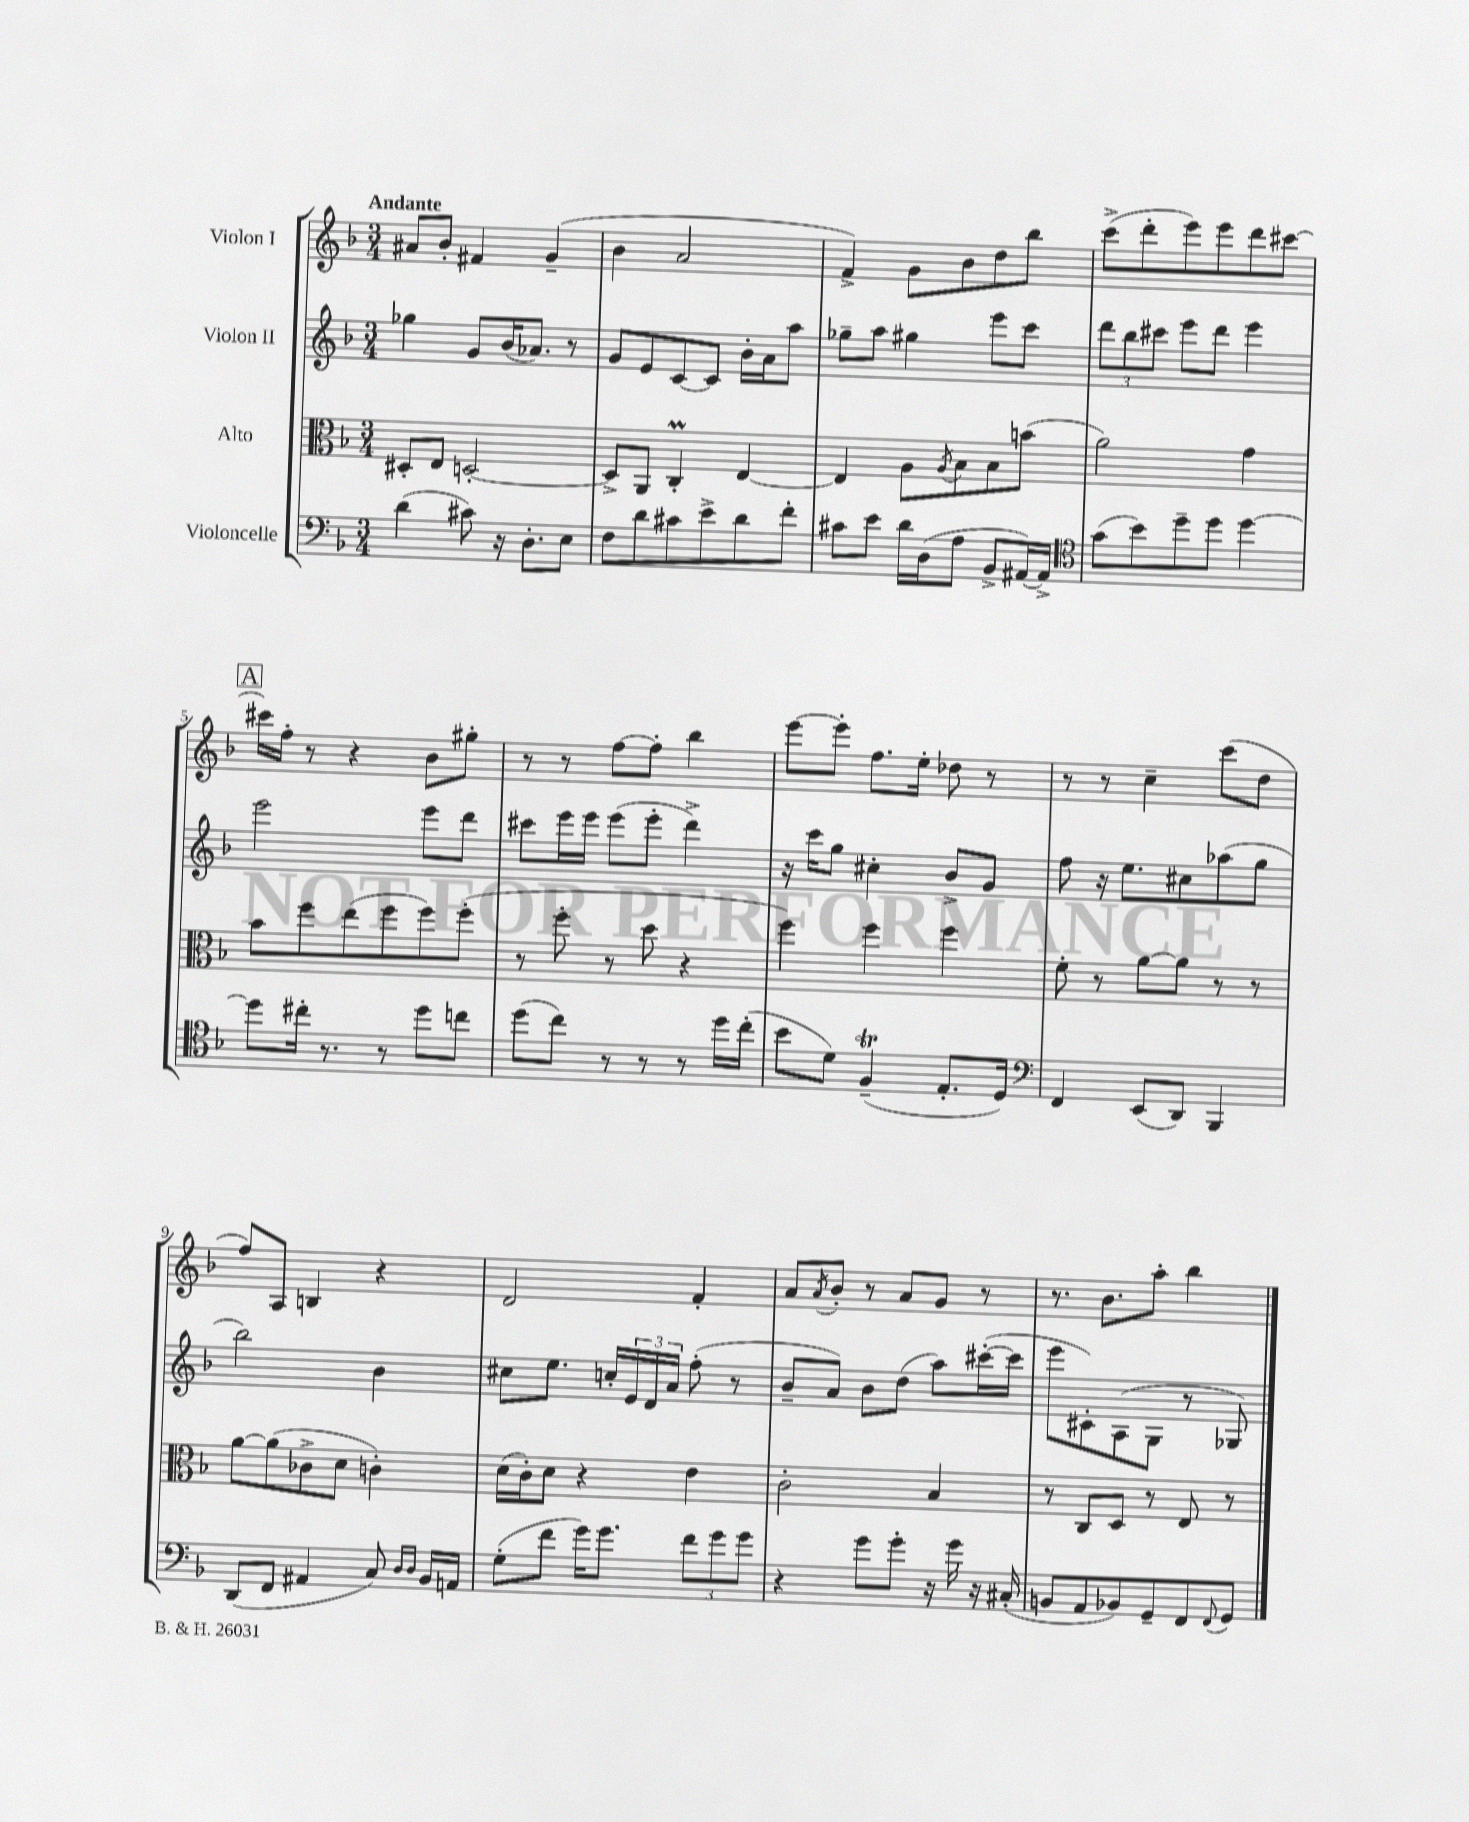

**kern	**kern	**kern	**kern
*staff4	*staff3	*staff2	*staff1
*clefF4	*clefC3	*clefG2	*clefG2
*k[b-]	*k[b-]	*k[b-]	*k[b-]
*M3/4	*M3/4	*M3/4	*M3/4
(4d\	8D#'/L	4gg-\	8a#/L
.	8E/J	.	8b-'/J
8c#\)	[2D'/	8g/L	4f#/
16r	.	(16b-/K	.
8.D'\L	.	8.a-/J)	.
.	.	.	(4g~/
8E\J	.	8r	.
=	=	=	=
8F\L	8D^/]L	8g/L	4b-\
8d\	8AA/J	8e/	.
8c#\	4C'/	[8c/	2a/
8e^\	.	8c/]J	.
8d\	[4E/	16b-'\LL	.
.	.	16a\J	.
8f'\J	.	8aa\J	.
=	=	=	=
8c#\L	4E/]	8gg-~\L	4f^/)
8e\J	.	8aa\J	.
16d\LL	8A\L	4gg#\	8g\L
(16D\J	.	.	.
.	8qA/	.	.
8A\J	8B-\	.	8b-\
8BB-^/L	8B-\	8eee\L	8dd\
[16AA#/L)	(8b\J	8ccc\J	8bb-\J
16AA#^/]JJ	.	.	.
=	=	=	=
*clefC4	*	*	*
(8g\L	2a\)	12ddd\L	(8ccc^\L
.	.	12bb-\	.
8b-\)	.	.	8ddd'\
.	.	12ccc#\J	.
8dd~\	.	8eee\L	8eee\)
8dd\J	.	8ddd\J	8eee\
[4dd\	4g\	4eee\	8ddd\
.	.	.	[8ccc#\J
=	=	=	=
8dd\]L	8b-\L	2eee\	16ccc#\]LL
.	.	.	16ff'\JJ
16cc#'\Jk	8ff\	.	8r
8.r	.	.	.
.	(8ee\	.	4r
8r	8ff\	.	.
8dd\L	8ff\)	8eee\L	8b-\L
8cc\J	(8ff'\J	8ddd\J	8gg#'\J
=	=	=	=
(8dd\L	8r	8ccc#\L	8r
8cc\J)	8ff'\	16eee\L	8r
.	.	16eee\JJ	.
8r	8r	(8eee\L	[8ff\L
8r	8dd\	8eee'\J	8ff'\]J
8r	4r	4ddd^\)	4bb-\
16dd\LL	.	.	.
(16cc'\JJ	.	.	.
=	=	=	=
8b-\L	4ff\)	16r	[8eee\L
.	.	16ccc\LK	.
8d\J)	.	8gg\J	8eee'\]J
(4F~/	4ff\	4cc#'\	8.ff\L
.	.	.	16ee'\Jk
8.E'/L	4ff\	8b-^/L	8dd-\
.	.	8g/J	8r
16D/Jk)	.	.	.
=	=	=	=
*clefF4	*	*	*
4FF/	8f'\	8ff\	8r
.	8r	16r	8r
.	.	8.ee\L	.
(8EE/L	[8a\L	.	4cc~\
8DD/J)	8a\]J	8cc#\	.
4BBB-/	8r	(8aa-\	(8ccc\L
.	8r	8gg\J	8dd\J
=	=	=	=
(8DD/L	[8a\L	2bb-\)	8ff/L)
8FF/J	(8a\]	.	8A/J
4AA#/	8c-^\	.	4B/
.	8d\J	.	.
8C/)	4c'\)	4b-\	4r
16qqD/LL	.	.	.
16qqD/JJ	.	.	.
16BB-/LL	.	.	.
16AA/JJ	.	.	.
=	=	=	=
(8G'\L	(16d\LL	8cc#\L	2d/
.	16c'\J)	.	.
8f\J	8d\J	8.ee\J	.
16g\LK)	4r	.	.
8.g\J	.	16cc'/LL	.
.	.	24e/	.
.	.	24d/	.
.	.	24a/JJ	.
12f\L	4e\	(8ff'\	4f'/
12g\	.	.	.
.	.	8r	.
12g\J	.	.	.
=	=	=	=
4r	2c'\	8b-~/L	8a/L
.	.	.	8qa/
.	.	8a/J)	8b-'/J
8g\L	.	8b-\L	8r
8g'\J	.	(8dd\J	8a/L
16r	4B-/	8aa\L)	8g/J
16g\	.	.	.
16r	.	([16ccc#'\L	8r
(16C#'/	.	16ccc#\]JJ	.
=	=	=	=
8BB/L	8r	8eee\L	8.r
8AA/	8C/L	8c#'\)	.
.	.	.	8.b-\L
8BB-/)	8D/J	(8A\	.
8GG~/	8r	8G\J	8aa'\J
8FF/	8E/	8r	4bb-\
8qqFF/	.	.	.
8GG/J	8r	8G-/)	.
==	==	==	==
*-	*-	*-	*-
